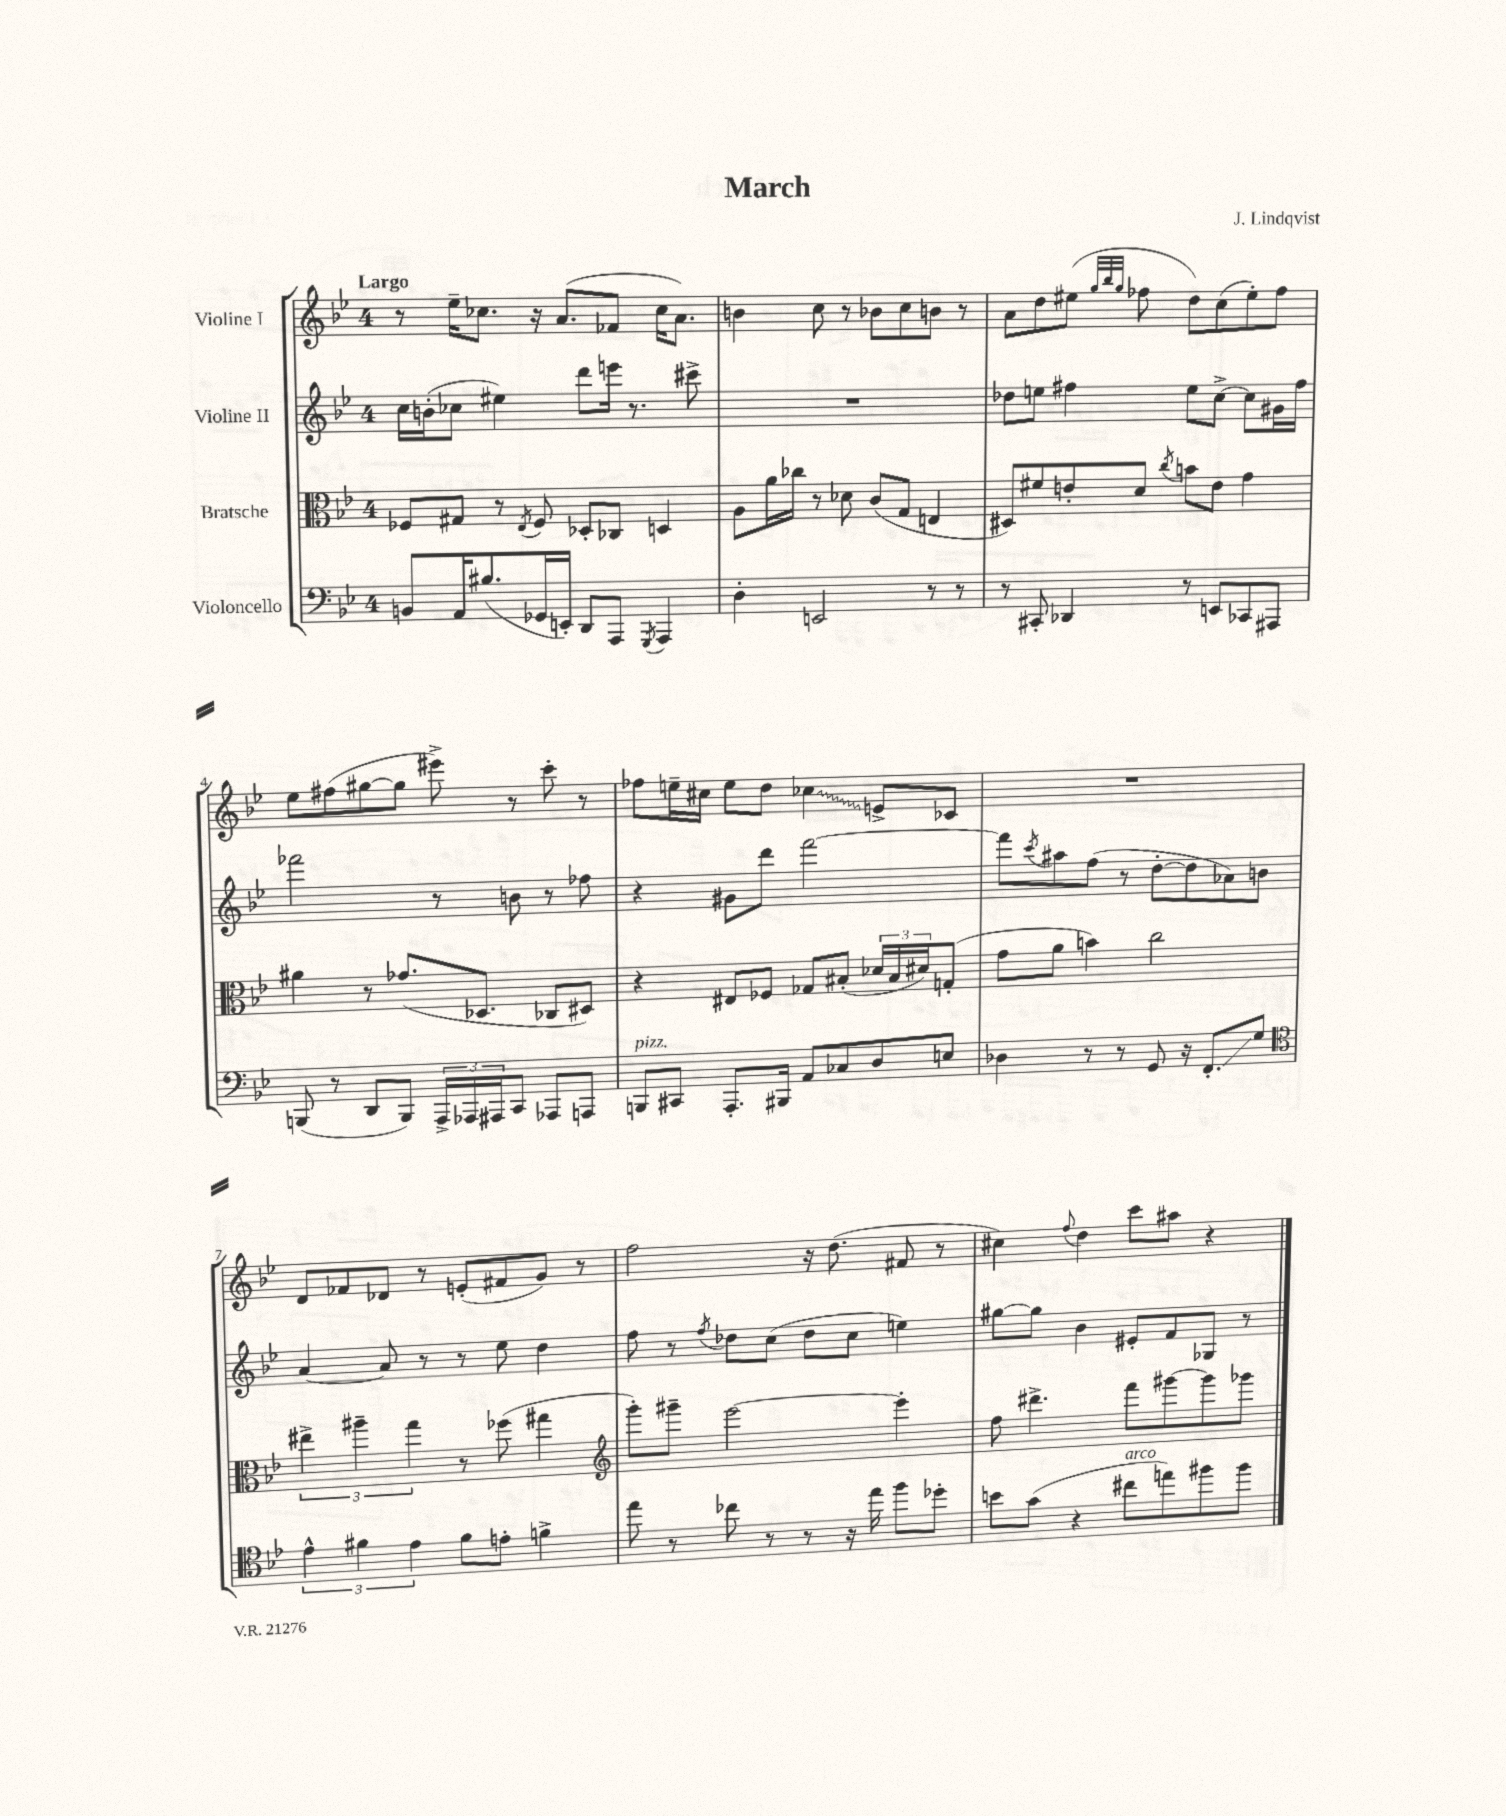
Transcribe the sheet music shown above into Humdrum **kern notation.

**kern	**kern	**kern	**kern
*staff4	*staff3	*staff2	*staff1
*clefF4	*clefC3	*clefG2	*clefG2
*k[b-e-]	*k[b-e-]	*k[b-e-]	*k[b-e-]
*M4/4	*M4/4	*M4/4	*M4/4
8BB/L	8F-/L	16cc\LL	8r
.	.	(16b'\J	.
16AA/K	8G#/J	8cc-\J	16ee-~\LK
(8.B#/	.	.	8.cc-\J
.	8r	4ee#\)	.
.	8qE-/	.	.
16GG-/L	8F-/	.	16r
16EE'/JJ)	.	.	(8.a/L
8DD/L	8D-'/L	8ddd\L	.
8AAA/J	8C-/J	16eee\Jk	8f-/J
.	.	8.r	.
8qGGG/	.	.	.
4AAA/	4D/	.	16cc-\LK
.	.	.	8.a\J)
.	.	8ccc#^\	.
=	=	=	=
4D'\	8A\L	1r	4b\
.	16a\L	.	.
.	16cc-\JJ	.	.
2EE/	8r	.	8cc\
.	8d-\	.	8r
.	(8c/L	.	8b-\L
.	8G/J	.	8cc\
8r	4E/	.	8b\J
8r	.	.	8r
=	=	=	=
8r	8D#/L)	8dd-\L	8a\L
8CC#'/	8f#/	8ee\J	8dd\
4DD-/	8e'/	4ff#\	(8ee#\J
.	.	.	32qqgg/LLL
.	.	.	32qqbb-/
.	.	.	32qqgg/JJJ
.	8d/J	.	8ff-\
.	8qcc/	.	.
8r	8b\L	8ee\L	8dd\L)
8EE/L	8e\J	[8cc^\J	(8cc\
8CC-/	4g\	8cc\]L	8ee#'\)
8AAA#/J	.	16g#\L	8ff-\J
.	.	16ff#\JJ	.
=	=	=	=
(8BBB/	4a#\	2fff-\	8ee-\L
8r	.	.	(8ff#\
8DD/L	8r	.	[8gg#\
8BBB/J)	(8.g-/L	.	8gg#\]J
24AAA^/LL	.	8r	8eee#^\)
24AAA-/	.	.	.
.	8.D-/J	.	.
24AAA#/J	.	.	.
8CC/J	.	8b\	8r
8AAA-/L	8C-/L	8r	8ccc'\
8AAA/J	8D#/J)	8ff-\	8r
=	=	=	=
8BBB/L	4r	4r	8ff-\L
8CC#/J	.	.	16ee~\L
.	.	.	16cc#\JJ
8.AAA'/L	8E#/L	8g#\L	8ee\L
.	8F-/J	8ddd\J	8dd\J
16BBB#/Jk	.	.	.
8AA/L	8G-/L	[2fff\	4cc-\
8C-/	(8B#'/J	.	.
8D/	24d-/LL	.	8e^/L
.	24B#/	.	.
.	24d#/J)	.	.
8E/J	(8G'/J	.	8c-/J
=	=	=	=
4D-\	8g\L	8fff\]L	1r
.	.	8qccc/	.
.	8a\J	8aa#\	.
8r	4b\)	(8ff\J	.
8r	.	8r	.
8GG/	2cc\	[8dd'\L	.
16r	.	8dd\]	.
8.FF'/L	.	.	.
.	.	8a-\)	.
8G/J	.	8b\J	.
=	=	=	=
*clefC4	*	*	*
6e-^^\	6ee#^\	[4a/	8d/L
.	.	.	8f-/
6f#\	6aa#~\	.	.
.	.	8a/]	8d-/J
6e-\	6gg\	.	.
.	.	8r	8r
8f#\L	8r	8r	(8e'/L
8e'\J	(8ff-\	8ee-\	8f#/
4f^\	4gg#\	4dd\	8g/J)
.	.	.	8r
=	=	=	=
*	*clefG2	*	*
8ee-\	8ggg'\L)	8ff\	2ff\
8r	8ggg#~\J	8r	.
.	.	8qff/	.
8cc-\	[2eee-\	8dd-\L	.
8r	.	(8cc\J	.
8r	.	8dd-\L	16r
.	.	.	(8.dd\
16r	.	8cc\J	.
16ee-\	.	.	.
8ff\L	4eee-'\]	4ee\)	8f#/
8dd-'\J	.	.	8r
=	=	=	=
8b\L	8ff\	[8gg#\L	4cc#\)
(8g\J	4.ddd#^\	8gg#\]J	.
.	.	.	8qqff/
4r	.	4b-\	4dd\
8cc#\L	8fff\L	8e#'/L	8ccc\L
8ee\)	[8ggg#\	8f/	8aa#\J
8ff#\	8ggg#\]	8G-/J	4r
8ff#\J	8ggg-\J	8r	.
==	==	==	==
*-	*-	*-	*-
